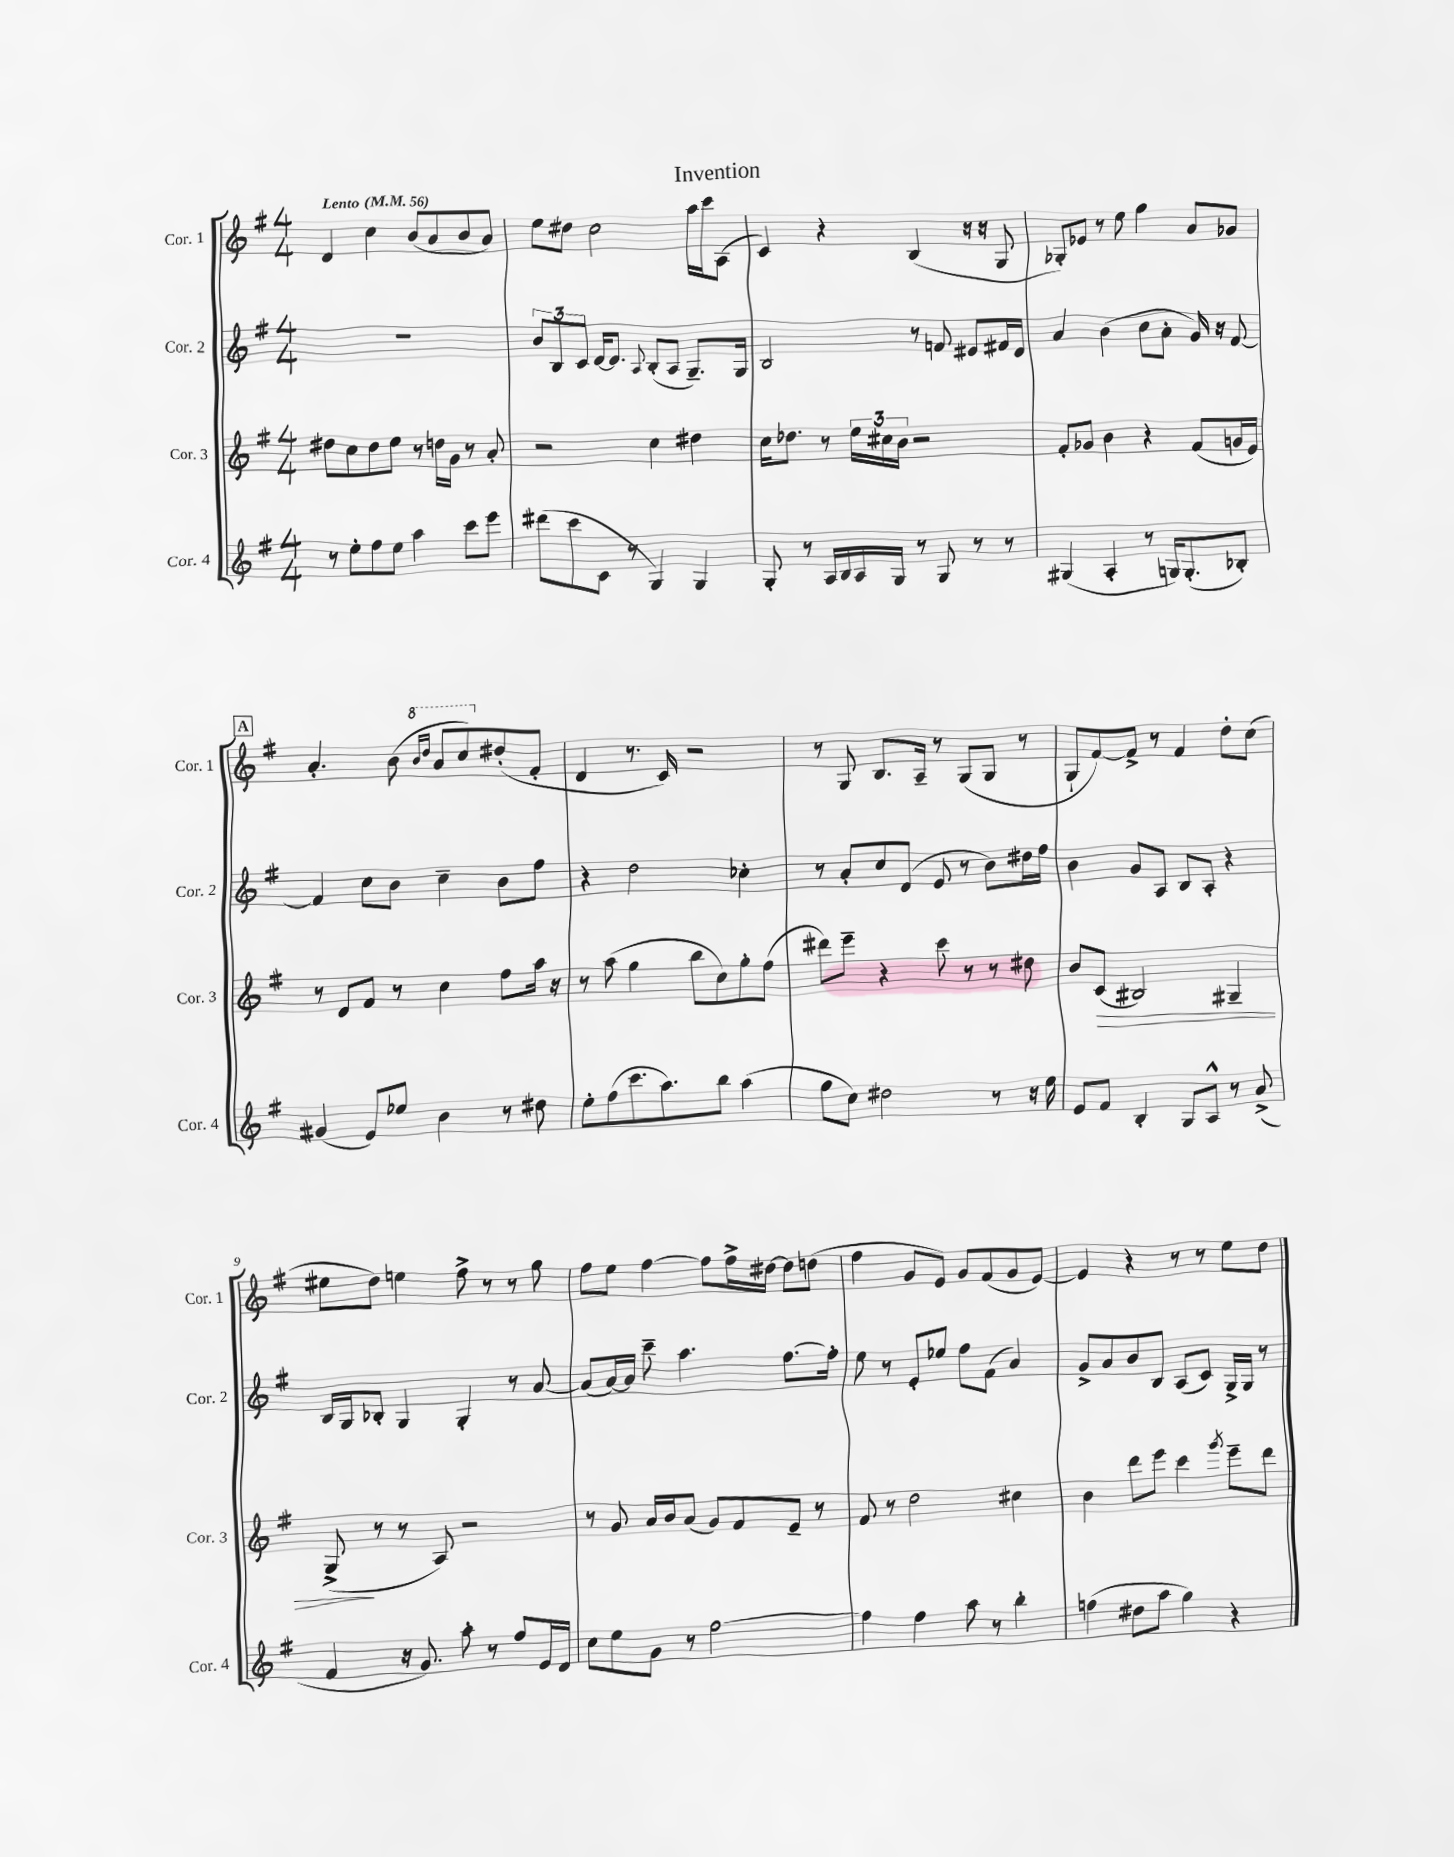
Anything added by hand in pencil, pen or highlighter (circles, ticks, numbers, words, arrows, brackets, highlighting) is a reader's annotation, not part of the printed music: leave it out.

**kern	**kern	**kern	**kern
*staff4	*staff3	*staff2	*staff1
*clefG2	*clefG2	*clefG2	*clefG2
*k[f#]	*k[f#]	*k[f#]	*k[f#]
*M4/4	*M4/4	*M4/4	*M4/4
*MM56	*MM56	*MM56	*MM56
8r	8dd#	1r	4d
8ee'	8cc	.	.
8ff#	8dd#	.	4cc
8ee	8ee	.	.
4aa	8r	.	(8b
.	16dd	.	8a
.	16g	.	.
8ccc	8r	.	8b
8eee	8a'	.	8a)
=	=	=	=
(8ddd#	2r	12b	8ee
.	.	12B	.
8ccc	.	.	8dd#
.	.	12c	.
8c	.	[16d	2cc
.	.	8.d]	.
8r	.	.	.
.	.	8qqA	.
4G)	4cc	(8B'	.
.	.	8A	.
4G	4dd#	8.G~)	16aa
.	.	.	16ccc
.	.	.	(8A
.	.	16G	.
=	=	=	=
8G'	16cc	2B	4c)
.	8.dd-	.	.
8r	.	.	.
16A	8r	.	4r
16B	.	.	.
16A	24ee	.	.
.	24cc#	.	.
16G	.	.	.
.	24b	.	.
8r	2r	8r	(4B
8G	.	8f	.
8r	.	8e#	16r
.	.	.	16r
8r	.	16f#	8G
.	.	16d	.
=	=	=	=
(4G#	8f#'	4a	8G-')
.	8g-	.	8e-
4A'	4b	(4b	8r
.	.	.	8ee
8r	4r	8cc	4gg
16G)	.	8a'	.
(8.G'	.	.	.
.	(8f#	16g)	8a
.	.	16r	.
8B-')	16g	[8f#	8g-
.	16e)	.	.
=	=	=	=
(4g#	8r	4f#]	4.a'
.	8d	.	.
8e)	8f#	8cc	.
8ee-	8r	8b	(8b
.	.	.	16qqbb
.	.	.	16qqddd
4b	4cc	4cc~	8aa
.	.	.	8ccc)
8r	8ff#	8b	(8dd#'
8dd#	16aa	8ff#	8f#'
.	16r	.	.
=	=	=	=
8ee'	8r	4r	4d
(8ff#	(8aa	.	.
8.ccc	4gg	2dd	8.r
8.aa)	.	.	16c)
.	8bb	.	2r
8bb	8cc)	.	.
(4aa	8gg'	4cc-'	.
.	(8ff#	.	.
=	=	=	=
8gg	8ddd#)	8r	8r
8cc)	8eee~	8a'	8G
2dd#	4r	8cc	8.B
.	.	(8d	.
.	.	.	16A~
.	8ccc	8e	8r
.	8r	8r	(8G
8r	8r	8b)	8G
16r	8dd#	16dd#	8r
16ee	.	16ff#	.
=	=	=	=
8e	8b	4b	8G`
8f#	(8c	.	[8f#)
4B'	2B#)	8g	8f#^]
.	.	8A	8r
8G	.	8B	4f#
8A^^	.	8A'	.
8r	4G#~	4r	8dd'
(8a^	.	.	(8cc
=	=	=	=
4f#	(8G^	16B	8ee#
.	.	16G	.
.	8r	8B-'	8dd)
16r	8r	4G	4ee
8.g)	.	.	.
.	8A)	.	.
8aa'	2r	4G'	8ff#^
8r	.	.	8r
8ff#	.	8r	8r
16e	.	[8a	8gg
16d	.	.	.
=	=	=	=
8cc	8r	(8a]	8ff#
8ee	8g	[16a)	8ee
.	.	16a]	.
8g	16a	8ccc~	[4ff#
.	16b	.	.
8r	(8a	4.aa	.
[2ff#	8g)	.	8ff#]
.	8f#	.	16ff#^
.	.	.	[16dd#
.	8e~	[8.ff#	8dd#]
.	8r	.	(8dd
.	.	16ff#']	.
=	=	=	=
4ff#]	8f#	8ee	4ff#
.	8r	8r	.
4ff#	2dd	8e'	8g
.	.	8ee-	8e)
8aa	.	8ff#	8g
8r	.	(8f#	(8f#
4bb'	4cc#	4a)	8g
.	.	.	[8e)
=	=	=	=
(4ff	4b	8g^	4e]
.	.	8a	.
8dd#	8ddd	8b	4r
8aa	8eee	8B	.
4gg)	4ccc	(8A	8r
.	.	8c)	8r
.	8qggg	.	.
4r	8eee~	16G^	8ee
.	.	16G	.
.	8ddd	8r	8dd
==	==	==	==
*-	*-	*-	*-
